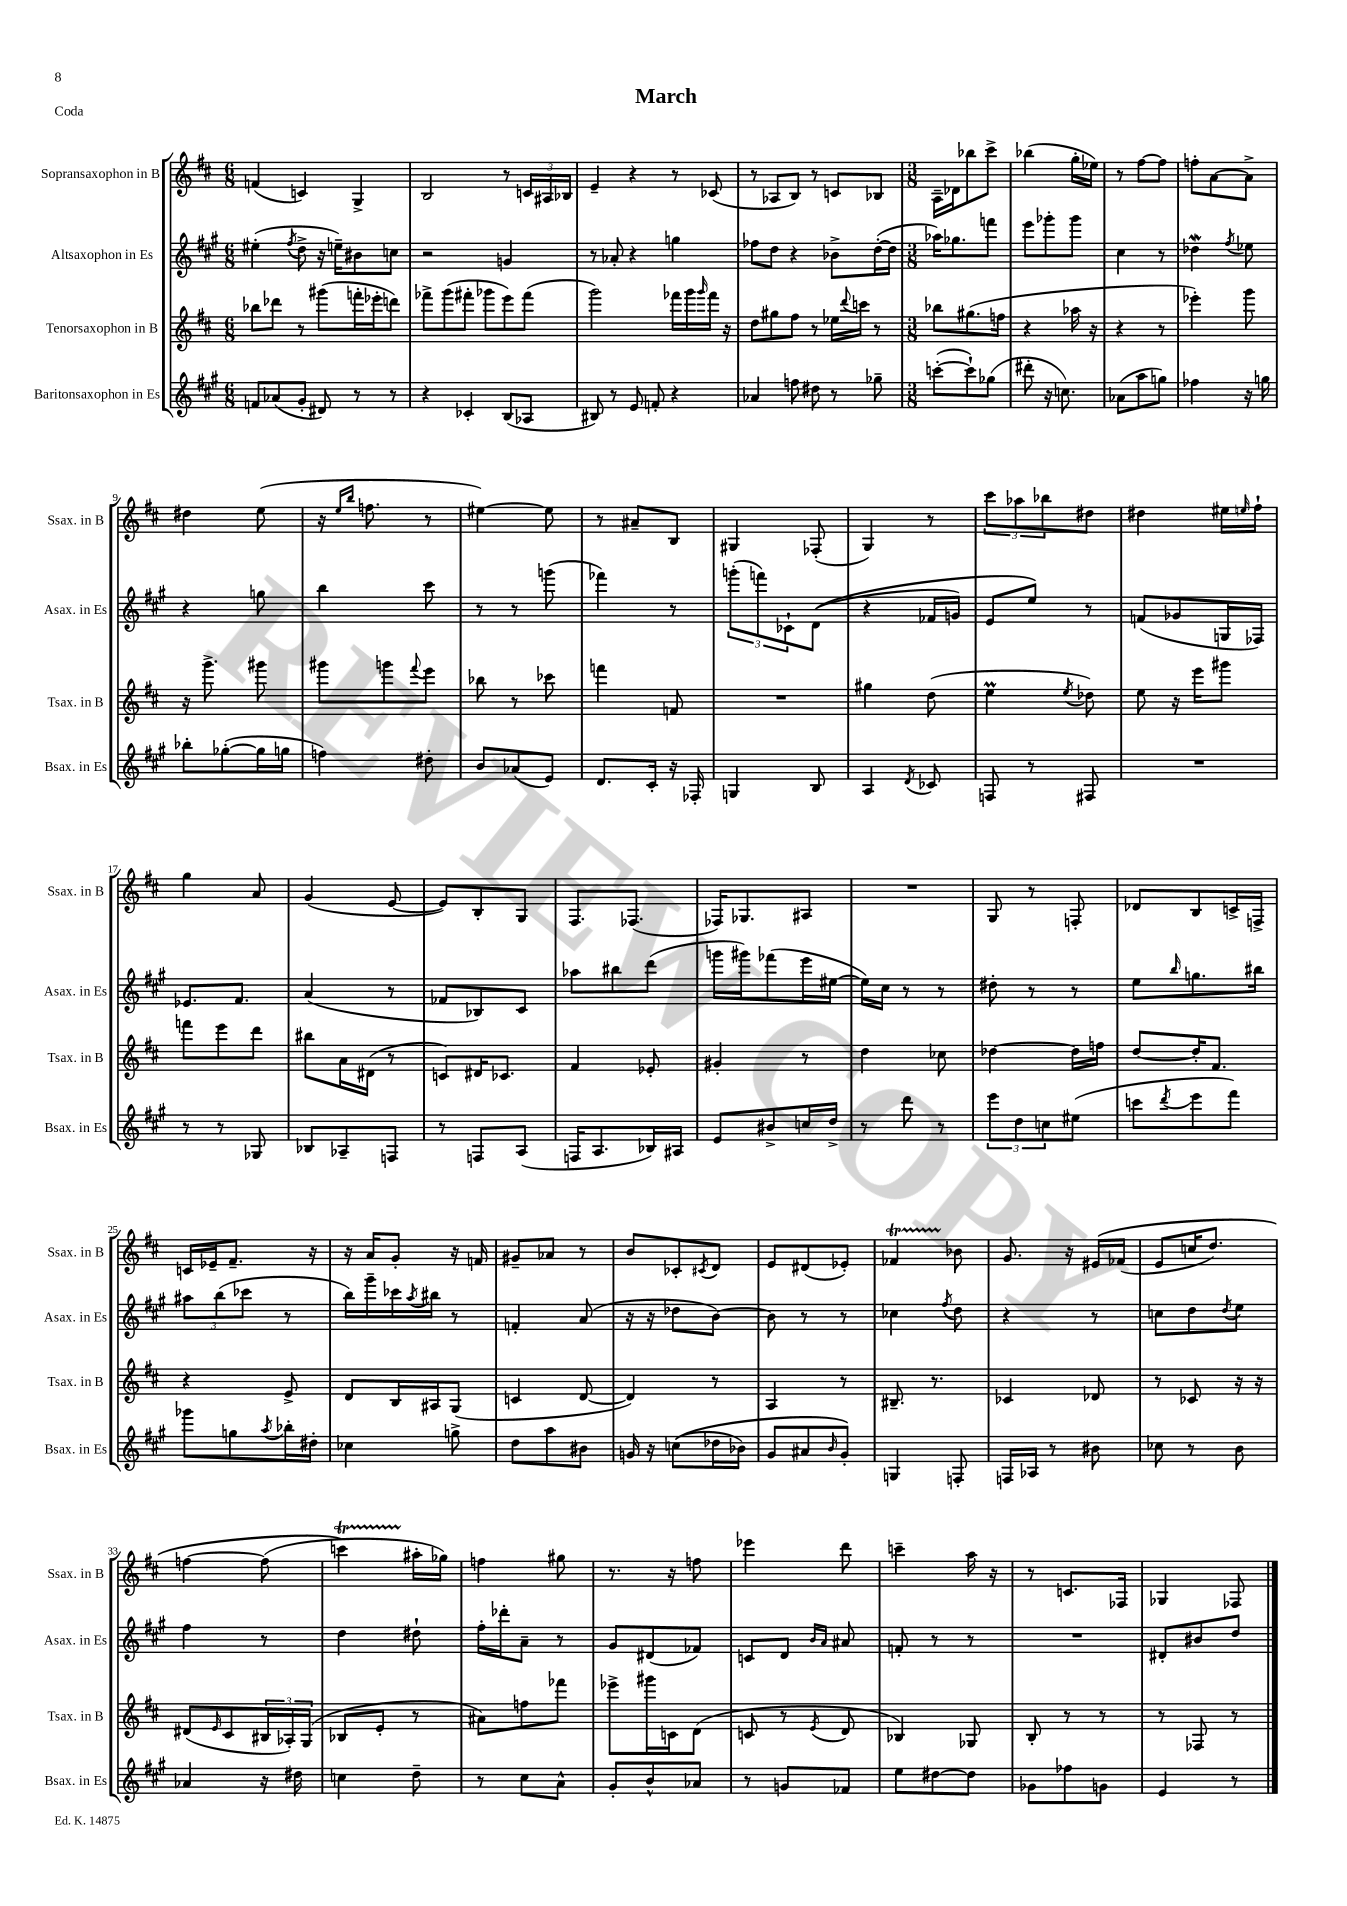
\header { title = "March" piece = "Coda" }
<<
\new StaffGroup <<
\new Staff = "s0" \with { instrumentName = "Sopransaxophon in B" shortInstrumentName = "Ssax. in B" } {
    \clef treble \key d \major \numericTimeSignature \time 6/8
    f'4( c'4) g4-> |
    b2 r8 \tuplet 3/2 { c'16 ais16 bes16 } |
    e'4-- r4 r8 ces'8( |
    r8 aes8 b8) r8 c'8 bes8 |
    \numericTimeSignature \time 3/8 a16-- des'16 bes''8 cis'''8-> |
    bes''4( g''16-. ees''16) |
    r8 fis''8~ fis''8 |
    f''8-. a'8~ a'8-> |
    dis''4 e''8( |
    r16 \grace { e''16 b''16 } f''8. r8 |
    eis''4~) eis''8 |
    r8 ais'8-- b8 |
    gis4 fes8-.( |
    g4) r8 |
    \tuplet 3/2 { cis'''8 aes''8 bes''8 } dis''8 |
    dis''4 eis''16 \grace { e''16 } fis''16-! |
    g''4 a'8 |
    g'4( e'8~ |
    e'8) b8-. g8 |
    fis8. fes8.( |
    fes16) ges8. ais8 |
    R4. |
    g8 r8 f8-. |
    des'8 b8 c'16-> f16-> |
    c'16 ees'16-- fis'8.-- r16 |
    r16 a'16 g'8-. r16 f'16 |
    gis'8-- aes'8 r8 |
    b'8 ces'8-. \acciaccatura { cis'8 } d'8 |
    e'8 dis'8( ees'8-.) |
    fes'4\startTrillSpan bes'8\stopTrillSpan |
    g'8. r16 eis'16\( fes'16( |
    e'8 c''16 d''8.) |
    f''4~ f''8( |
    c'''4\startTrillSpan\) ais''16-.\stopTrillSpan ges''16) |
    f''4 gis''8 |
    r8. r16 f''8 |
    ees'''4 d'''8 |
    c'''4-- a''16 r16 |
    r8 c'8. fes16 |
    ges4 fes8 \bar "|." |
}
\new Staff = "s1" \with { instrumentName = "Altsaxophon in Es" shortInstrumentName = "Asax. in Es" } {
    \clef treble \key a \major \numericTimeSignature \time 6/8
    eis''4-.( \acciaccatura { fis''8 } d''8-> r16 e''16--) bis'8 c''8 |
    r2 g'4 |
    r8 aes'8-. r4 g''4 |
    fes''8 d''8 r4 bes'8-> d''16~-.( d''16 |
    \numericTimeSignature \time 3/8 aes''16) ges''8. f'''8 |
    e'''8 ges'''8-. ges'''8 |
    cis''4 r8 |
    des''4\mordent \acciaccatura { fis''8 } ees''8 |
    r4 g''8 |
    b''4 cis'''8 |
    r8 r8 g'''8( |
    fes'''4) r8 |
    \tuplet 3/2 { g'''8-.( f'''8) ces'8-! } d'8(\( |
    r4 fes'16 g'16) |
    e'8 e''8\) r8 |
    f'8( ges'8 g16 fes16) |
    ees'8. fis'8. |
    a'4( r8 |
    fes'8 bes8) cis'8 |
    aes''8 bis''8 d'''8( |
    g'''16 gis'''16) fes'''8( e'''16 eis''16~ |
    eis''16) cis''16 r8 r8 |
    dis''8-. r8 r8 |
    e''8 \grace { b''16 } g''8. bis''16 |
    \tuplet 3/2 { ais''8 b''8( ces'''8 } r8 |
    b''16) gis'''16-- ces'''16 \acciaccatura { a''8 } bis''16 r8 |
    f'4-. a'8( |
    r16 r16 des''8 b'8~) |
    b'8 r8 r8 |
    ces''4 \acciaccatura { fis''8 } d''8 |
    r4 r8 |
    c''8 d''8 \acciaccatura { d''8 } e''8 |
    fis''4 r8 |
    d''4 dis''8-! |
    fis''16-. des'''16-. a'8-- r8 |
    gis'8 dis'8( fes'8) |
    c'8 d'8 \grace { b'16 a'16 } ais'8 |
    f'8-. r8 r8 |
    R4. |
    dis'8-. bis'8 d''8 \bar "|." |
}
\new Staff = "s2" \with { instrumentName = "Tenorsaxophon in B" shortInstrumentName = "Tsax. in B" } {
    \clef treble \key d \major \numericTimeSignature \time 6/8
    bes''8 des'''8 r8 gis'''8( f'''16-. ees'''16-. d'''8) |
    fes'''8-> g'''8( fis'''8-. ges'''8 e'''8) fis'''8( |
    g'''2) fes'''16 g'''16 \grace { g'''16 } fes'''16 r16 |
    d''8 gis''8 fis''8 r8 ees''16 \appoggiatura { d'''8 } c'''16 r8 |
    \numericTimeSignature \time 3/8 bes''8 gis''8.( f''16 |
    r4 aes''16 r16 |
    r4 r8 |
    ees'''4-.) g'''8 |
    r16 g'''8.-> gis'''8 |
    gis'''8 g'''8 \appoggiatura { fis'''8 } e'''8 |
    bes''8 r8 ces'''8 |
    f'''4 f'8 |
    R4. |
    gis''4 d''8( |
    e''4\prall \acciaccatura { e''8 } des''8) |
    e''8 r16 e'''16 gis'''8 |
    f'''8 e'''8 d'''8 |
    bis''8 a'16 dis'16( r8 |
    c'8) dis'16 ces'8. |
    fis'4 ees'8-. |
    gis'4-. r8 |
    d''4 ces''8 |
    des''4~ des''16 f''16 |
    d''8~ d''16-. fis'8. |
    r4 e'8-> |
    d'8 b16 ais16 g8( |
    c'4 d'8~ |
    d'4) r8 |
    a4 r8 |
    bis8.-- r8. |
    ces'4 des'8 |
    r8 ces'8 r16 r16 |
    dis'8( \grace { e'16 } cis'8 \tuplet 3/2 { bis16 aes16-.) g16( } |
    bes8 e'8-. r8 |
    ais'8) f''8 fes'''8 |
    ees'''8-> gis'''16 c'16 d'8( |
    c'8 r8 \acciaccatura { e'8 } d'8 |
    bes4) ges8 |
    b8-. r8 r8 |
    r8 fes8 r8 \bar "|." |
}
\new Staff = "s3" \with { instrumentName = "Baritonsaxophon in Es" shortInstrumentName = "Bsax. in Es" } {
    \clef treble \key a \major \numericTimeSignature \time 6/8
    f'8 aes'8( gis'8-. dis'8) r8 r8 |
    r4 ces'4-. b8( aes8 |
    bis8) r8 e'8 f'8-. r4 |
    aes'4 f''8 dis''8 r8 ges''8-- |
    \numericTimeSignature \time 3/8 c'''8~-.( c'''8-!) ges''8( |
    dis'''8-. r16 c''8.) |
    aes'8( a''8 g''8) |
    fes''4 r16 g''16 |
    bes''8-. ges''8~-.( ges''16 g''16 |
    f''4) dis''8-. |
    b'8 aes'8( e'8) |
    d'8. cis'16-. r16 fes16-. |
    g4 b8 |
    a4 \acciaccatura { d'8 } ces'8 |
    f8 r8 fis8 |
    R4. |
    r8 r8 ges8 |
    bes8 aes8-- f8 |
    r8 f8 a8( |
    f16 a8. bes16) ais16 |
    e'8 bis'8-> c''16 d''16-> |
    r8 d'''8 r8 |
    \tuplet 3/2 { e'''8 d''8 c''8 } eis''8( |
    c'''8 \acciaccatura { d'''8 } e'''8 fis'''8) |
    ges'''8 g''8 \acciaccatura { a''8 } bes''16-. dis''16-. |
    ces''4 g''8-> |
    d''8 a''8 bis'8 |
    g'16 r16 c''8(\( des''16 bes'16) |
    gis'8 ais'8 \grace { b'16 } gis'8-.\) |
    g4 f8-. |
    f16 aes16 r8 bis'8 |
    ces''8 r8 b'8 |
    aes'4 r16 dis''16 |
    c''4 d''8-- |
    r8 cis''8 a'8-^ |
    gis'8-. b'8-^ aes'8 |
    r8 g'8 fes'8 |
    e''8 dis''8~ dis''8 |
    ges'8 fes''8 g'8 |
    e'4 r8 \bar "|." |
}
>>
>>
